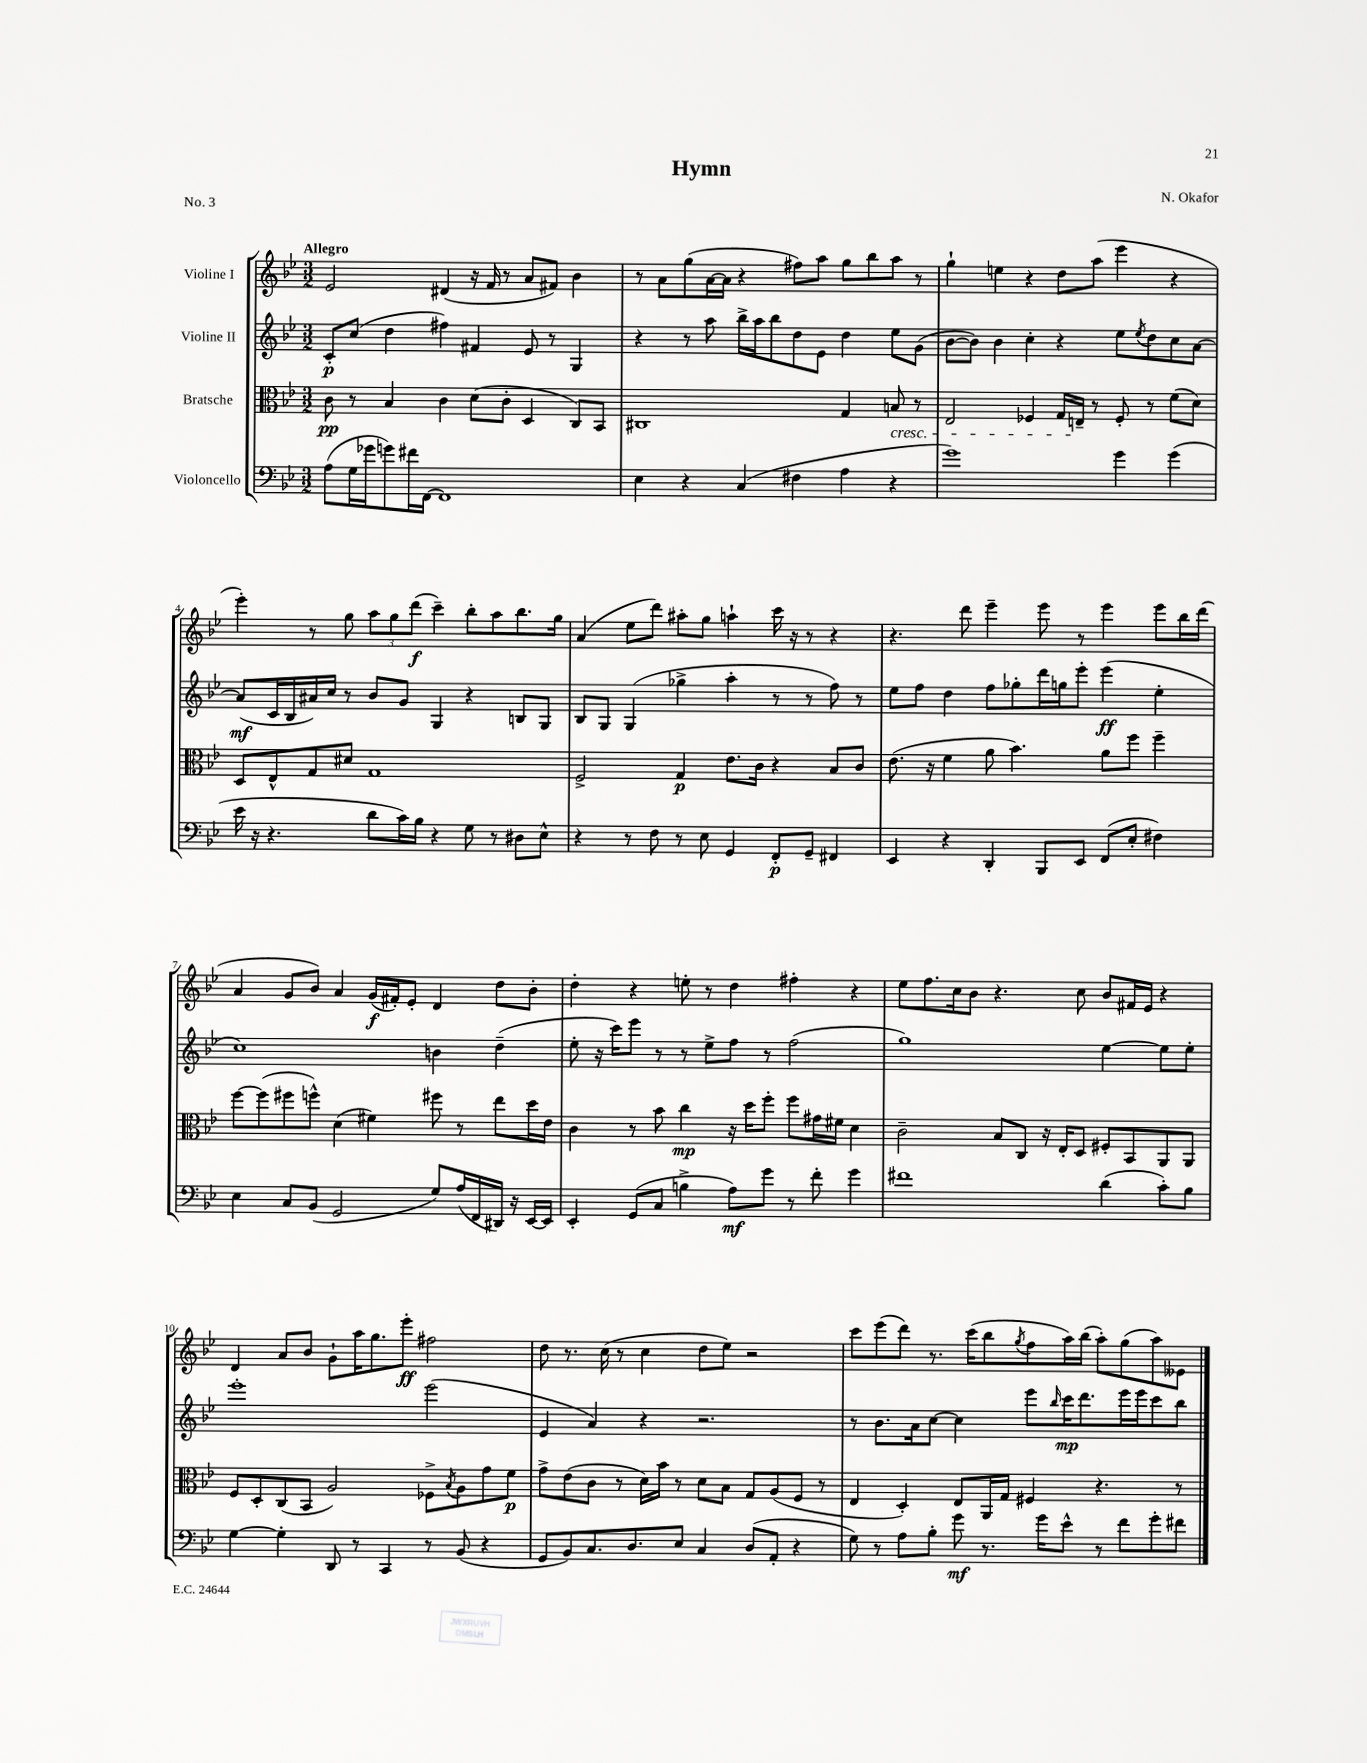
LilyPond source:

\header { title = "Hymn" composer = "N. Okafor" piece = "No. 3" }
<<
\new StaffGroup <<
\new Staff = "s0" \with { instrumentName = "Violine I" } {
    \clef treble \key bes \major \numericTimeSignature \time 3/2 \tempo "Allegro"
    ees'2 dis'4( r16 f'16 r8 a'8 fis'8) bes'4 |
    r8 a'8 g''8( a'16~ a'16 r4 fis''8) a''8 g''8 bes''8 a''8 r8 |
    g''4-! e''4 r4 d''8 a''8( ees'''4 r4 |
    ees'''4-.) r8 g''8 \tuplet 3/2 { a''8 g''8 d'''8\f( } c'''4--) bes''8-. a''8 bes''8. g''16 |
    a'4( ees''8 d'''8) ais''8-. g''8 a''4-! c'''16 r16 r8 r4 |
    r4. d'''8 ees'''4-- ees'''8 r8 ees'''4 ees'''8 bes''16 d'''16( |
    a'4 g'8 bes'8) a'4 g'16\f( fis'16-.) ees'8-. d'4 d''8 bes'8-. |
    d''4-. r4 e''8-. r8 d''4 fis''4-. r4 |
    ees''8 f''8. c''16 bes'8 r4. c''8 bes'8 fis'16 ees'16 r4 |
    d'4 a'8 bes'8 g'8-! a''16 g''8. ees'''8-.\ff fis''2 |
    d''8 r8. c''16( r8 c''4 d''8 ees''8) r2 |
    c'''8 ees'''8( d'''8) r8. c'''16( bes''8 \acciaccatura { g''8 } f''8 a''16) bes''16( a''8-.) g''8( a''8) eeses'8 \bar "|." |
}
\new Staff = "s1" \with { instrumentName = "Violine II" } {
    \clef treble \key bes \major \numericTimeSignature \time 3/2
    c'8-.\p c''8( d''4 fis''4) fis'4 ees'8 r8 g4 |
    r4 r8 a''8 bes''16-> a''16 bes''8 d''8 ees'8 d''4 ees''8 g'8( |
    bes'8~ bes'8) bes'4 c''4-. r4 ees''8 \acciaccatura { ees''8 } d''8 c''8 a'8~ |
    a'8\mf( c'16 bes16 ais'16) c''16 r8 bes'8 g'8 g4 r4 b8 g8 |
    bes8 g8 g4( ges''4-> a''4-. r8 r8 f''8) r8 |
    ees''8 f''8 d''4 f''8 ges''8-. d'''16 g''16 ees'''8-. ees'''4\ff( ees''4-. |
    c''1) b'4 d''4--( |
    ees''8-. r16 c'''16) ees'''8 r8 r8 ees''8-> f''8 r8 f''2( |
    g''1) ees''4~ ees''8 ees''8-. |
    ees'''1-. ees'''2( |
    ees'4 a'4) r4 r2. |
    r8 bes'8. a'16 c''8~ c''4 ees'''8 \grace { bes''16 } c'''16\mp d'''8. ees'''16 ees'''16 c'''8 bes''8 \bar "|." |
}
\new Staff = "s2" \with { instrumentName = "Bratsche" } {
    \clef alto \key bes \major \numericTimeSignature \time 3/2
    c'8\pp r8 bes4 c'4 d'8( c'8-. d4 c8) bes,8 |
    cis1 g4 b8\cresc r8 |
    ees2 fes4 g16 e16--\! r8 fes8-. r8 f'8( d'8) |
    d8 ees8-^ g8 dis'8 g1 |
    f2-> g4\p ees'8. c'16 r4 bes8 c'8 |
    ees'8.( r16 f'4 a'8 bes'4.) a'8 f''8 f''4-- |
    f''8~ f''8( fis''8 f''8-^) d'4( fis'4) fis''8 r8 ees''8 d''16 ees'16 |
    c'4 r8 bes'8 c''4\mp r16 d''16 f''8-. f''8 gis'16 fis'16 d'4 |
    c'2-- bes8 c8 r16 ees16-. d8 fis8-. bes,8 a,8 a,8 |
    f8 d8-. c8( bes,8 a2) fes8-> \acciaccatura { bes8 } a8 g'8 f'8\p |
    g'8-> ees'8( c'8 r8 d'16) bes'16 r8 d'8 bes8 g8 a8( f8 r8 |
    ees4 d4-.) ees8 a,16 g16 fis4 r4. r8 \bar "|." |
}
\new Staff = "s3" \with { instrumentName = "Violoncello" } {
    \clef bass \key bes \major \numericTimeSignature \time 3/2
    a8( g16 ges'16 g'8) fis'16 f,16~ f,1 |
    ees4 r4 c4( fis4 a4 r4 |
    g'1) g'4 g'4( |
    ees'16 r16 r4. d'8 c'16) bes16 r4 g8 r8 dis8 ees8-^ |
    r4 r8 f8 r8 ees8 g,4 f,8-.\p g,8-- fis,4 |
    ees,4 r4 d,4-. bes,,8 ees,8 f,8( ees8-. fis4) |
    ees4 c8 bes,8( g,2 g8) a16( f,16 dis,16) r16 ees,16~ ees,16 |
    ees,4-. g,8( c8 b4-> a8\mf) g'8 r8 f'8-. g'4 |
    fis'1 d'4( c'8-.) bes8 |
    g4~ g4-. d,8 r8 c,4 r8 bes,8( r4 |
    g,8 bes,8) c8. d8. ees8 c4 d8( a,8-. r4 |
    g8) r8 a8 bes8-. g'8\mf r8. g'16 ees'8-^ r8 f'8 g'8-. fis'8 \bar "|." |
}
>>
>>
